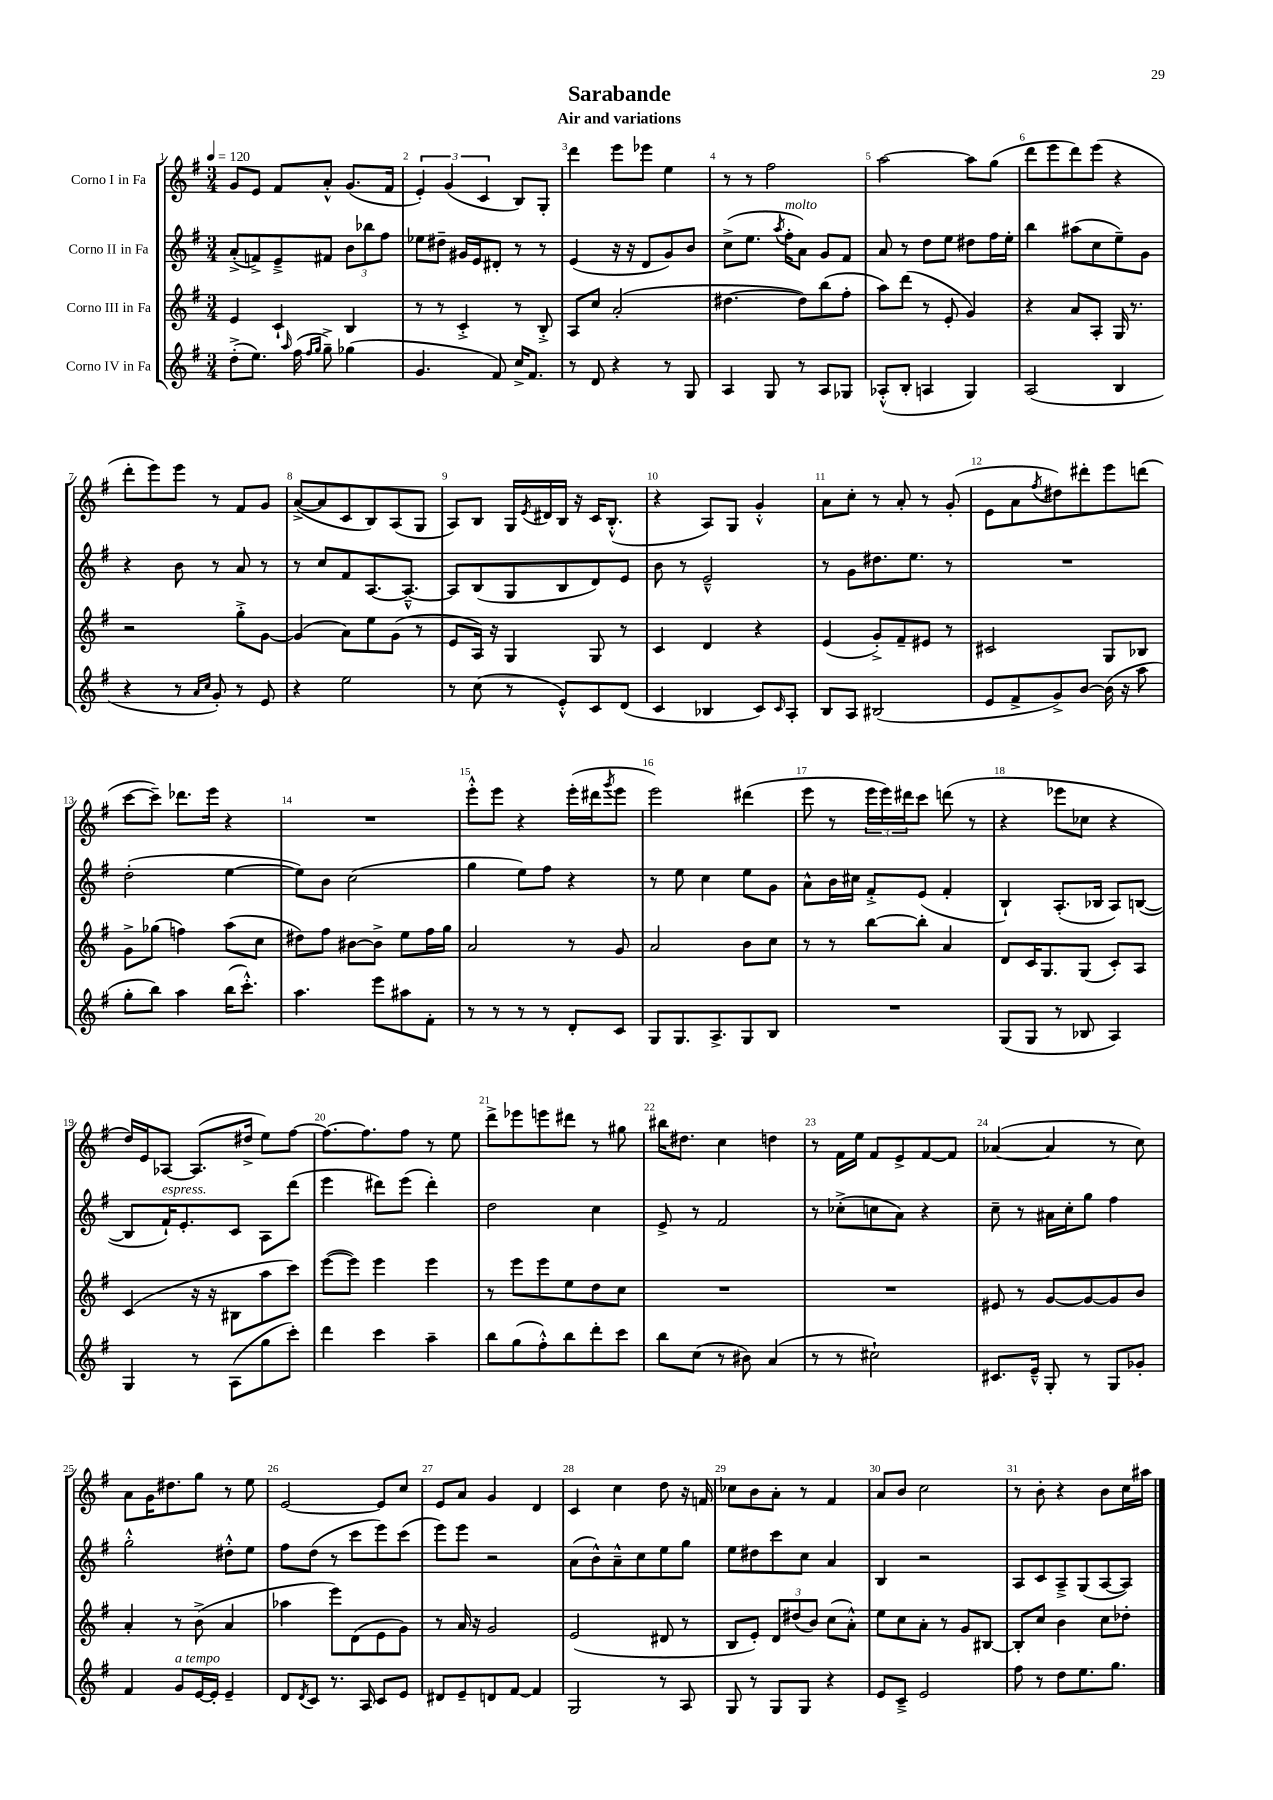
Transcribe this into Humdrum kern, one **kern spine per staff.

**kern	**kern	**kern	**kern
*staff4	*staff3	*staff2	*staff1
*clefG2	*clefG2	*clefG2	*clefG2
*k[f#]	*k[f#]	*k[f#]	*k[f#]
*M3/4	*M3/4	*M3/4	*M3/4
*MM120	*MM120	*MM120	*MM120
(8dd'^	4e	(8a'^	8g
8.ee)	.	8f^)	8e
.	4c`	8e~^	8f#
16qqaa	.	.	.
(16ff#	.	.	.
16qqff#	.	.	.
16qqgg	.	.	.
8gg~^)	.	8f#	8a'^^
(4gg-	4B	12b	(8.g
.	.	12bb-	.
.	.	12ff#	.
.	.	.	16f#
=	=	=	=
4.g	8r	8ee-	6e')
.	8r	8dd#~	.
.	.	.	(6g
.	4c'^	16g#	.
.	.	16e	.
.	.	.	6c
8f#)	.	8d#'	.
16cc^	8r	8r	8B)
8.f#	.	.	.
.	8B'^	8r	8G'
=	=	=	=
8r	8A	(4e	4ddd
8d	8cc	.	.
4r	(2a'	16r	8eee
.	.	16r	.
.	.	8d	8eee-
8r	.	8g)	4ee
8G	.	8b	.
=	=	=	=
4A	[4.dd#	(8cc^	8r
.	.	8.ee	8r
8G	.	.	2ff#
.	.	8qaa	.
.	.	16ff#'	.
8r	8dd#])	8a)	.
8A	(8bb	8g	.
8G-	8ff#'	8f#	.
=	=	=	=
(8A-'^^	8aa)	8a	[2aa
8B'	(8ddd	8r	.
4A	8r	8dd	.
.	8e'	8ee	.
4G)	4g)	8dd#	8aa]
.	.	16ff#	(8gg
.	.	16ee'	.
=	=	=	=
(2A	4r	4bb	8ddd
.	.	.	8eee
.	8a	(8aa#	8ddd)
.	8A'	8cc	(8eee
4B	16G	8ee~)	4r
.	8.r	.	.
.	.	8g	.
=	=	=	=
4r	2r	4r	8ddd'
.	.	.	8eee)
8r	.	8b	8eee
16qqa	.	.	.
16qqcc	.	.	.
8g')	.	8r	8r
8r	8gg'^	8a	8f#
8e	[8g	8r	8g
=	=	=	=
4r	(4g]	8r	([8a^
.	.	8cc	8a]
2ee	8a)	8f#	8c
.	8ee	[8.A	8B)
.	(8g	.	(8A
.	.	8.A~^^_	.
.	8r	.	8G
=	=	=	=
8r	8e	8A]	8A)
(8cc	16A)	(8B	8B
.	16r	.	.
8r	4G	8G	16G
.	.	.	8qe
.	.	.	16d#
8e'^^)	.	8B	16B
.	.	.	16r
8c	8G	8d)	16c
.	.	.	(8.B'^^
(8d	8r	8e	.
=	=	=	=
4c	4c	8b	4r
.	.	8r	.
4B-	4d	2e~^^	8A)
.	.	.	8G
8c)	4r	.	4g'^^
16qqc	.	.	.
8A'	.	.	.
=	=	=	=
8B	(4e	8r	8a
8A	.	8g	8cc'
(2B#	8g'^)	8.dd#	8r
.	8f#~	.	8a'
.	.	8.ee	.
.	8e#	.	8r
.	8r	8r	(8g'
=	=	=	=
8e	2c#	2.r	8e
8f#^	.	.	8a
.	.	.	8qff#
8g^)	.	.	8dd#)
[8b	.	.	8ddd#'
(16b]	8G	.	8eee
16r	.	.	.
8aa	8B-	.	(8ddd
=	=	=	=
8gg'	8g^	(2dd'	[8ccc
8bb)	(8gg-	.	8ccc~])
4aa	4ff)	.	8.ddd-
.	.	.	16eee
(16bb	(8aa	[4ee	4r
8.ccc'^^)	.	.	.
.	8cc	.	.
=	=	=	=
4.aa	8dd#)	8ee])	2.r
.	8ff#	8b	.
.	[8b#	(2cc	.
8eee	8b#^]	.	.
8aa#	8ee	.	.
8f#'	16ff#	.	.
.	16gg	.	.
=	=	=	=
8r	2a	4gg	8eee'^^
8r	.	.	8eee
8r	.	8ee)	4r
8r	.	8ff#	.
8d'	8r	4r	(16eee'
.	.	.	16ddd#
.	.	.	8qggg
8c	8g	.	8eee
=	=	=	=
8G	2a	8r	2eee)
8.G	.	8ee	.
.	.	4cc	.
8.A^	.	.	.
8G	8b	8ee	(4ddd#
8B	8cc	8g	.
=	=	=	=
2.r	8r	8a^^	8eee
.	8r	16b	8r
.	.	16cc#	.
.	[8bb	8f#'^	24eee
.	.	.	24eee)
.	.	.	24ddd#
.	8bb']	(8e	8ccc
.	4a	4f#'	(8ddd
.	.	.	8r
=	=	=	=
(8G	8d	4B`)	4r
8G	16c	.	.
.	8.G	.	.
8r	.	(8.A'	8eee-
8B-	(8G	.	8cc-
.	.	16B-	.
4A)	8c')	8A)	4r
.	8A	([8B	.
=	=	=	=
4G	(4c	8B]	16dd)
.	.	.	16e
.	.	16f#`)	[8A-
.	.	8.e'	.
8r	16r	.	(8.A-]
.	16r	.	.
(8A	8B#	8c	.
.	.	.	16dd#^
8gg	8aa	8A	8ee)
8ccc')	8ccc)	(8ddd	[8ff#
=	=	=	=
4ddd	([8eee	4eee	8.ff#_
.	8eee])	.	.
.	.	.	8.ff#]
4ccc	4eee	8ddd#)	.
.	.	(8eee	8ff#
4aa~	4eee	4ddd#')	8r
.	.	.	8ee
=	=	=	=
8bb	8r	2dd	8ddd^
(8gg	8eee	.	8eee-
8ff#'^^)	8eee	.	8eee
8bb	8ee	.	8ddd#
8ddd'	8dd	4cc	8r
8ccc	8cc	.	8gg#
=	=	=	=
8bb	2.r	8e^	16bb#
.	.	.	8.dd#
(8cc	.	8r	.
8r	.	2f#	4cc
8b#)	.	.	.
(4a	.	.	4dd
=	=	=	=
8r	2.r	8r	8r
8r	.	(8cc-'^	16f#
.	.	.	16ee
2cc#`)	.	8cc	8f#
.	.	8a)	8e^
.	.	4r	[8f#
.	.	.	8f#]
=	=	=	=
8.c#	8e#	8cc~	([4a-
.	8r	8r	.
16e~^^	.	.	.
8G'	[8g	16a#	4a-]
.	.	16cc'	.
8r	8g_	8gg	.
8G	8g]	4ff#	8r
8g-'	8b	.	8cc)
=	=	=	=
4f#	4a'	2gg'^^	8a
.	.	.	16g
.	.	.	8.dd#
8g	8r	.	.
[16e	(8b^	.	8gg
16e']	.	.	.
4e~	4a	8dd#'^^	8r
.	.	8ee	8ee
=	=	=	=
8d	4aa-	8ff#	[2e
8qd	.	.	.
8c	.	(8dd	.
8.r	8eee)	8r	.
.	(8d	8ccc	.
16A	.	.	.
8c	8e	8eee)	8e]
8e	8g)	(8ccc	8cc
=	=	=	=
8d#	8r	8eee)	8e
8e~	16a	8eee	8a
.	16r	.	.
8d	2g	2r	4g
[8f#	.	.	.
4f#]	.	.	4d
=	=	=	=
2G	(2e	(8a	4c
.	.	8b^^)	.
.	.	8a~^^	4cc
.	.	8cc	.
8r	8d#	8ee	8dd
8A	8r	8gg	16r
.	.	.	16f
=	=	=	=
8G	8B	8ee	8cc-
8r	8e')	8dd#	8b
8G	12d	8ccc	8a'
.	(12dd#	.	.
8G	.	8cc	8r
.	12b)	.	.
4r	(8cc	4a	4f#
.	8a'^^)	.	.
=	=	=	=
8e	8ee	4B	8a
8c~^	8cc	.	8b
2e	8a'	2r	2cc
.	8r	.	.
.	8g	.	.
.	[8B#	.	.
=	=	=	=
8ff#	8B#']	8A	8r
8r	8cc	8c	8b'
8dd	4b	8A~^	4r
8.ee	.	(8G	.
.	8cc	[8A	8b
8.gg	.	.	.
.	8dd-'	8A])	16cc
.	.	.	16aa#
==	==	==	==
*-	*-	*-	*-
